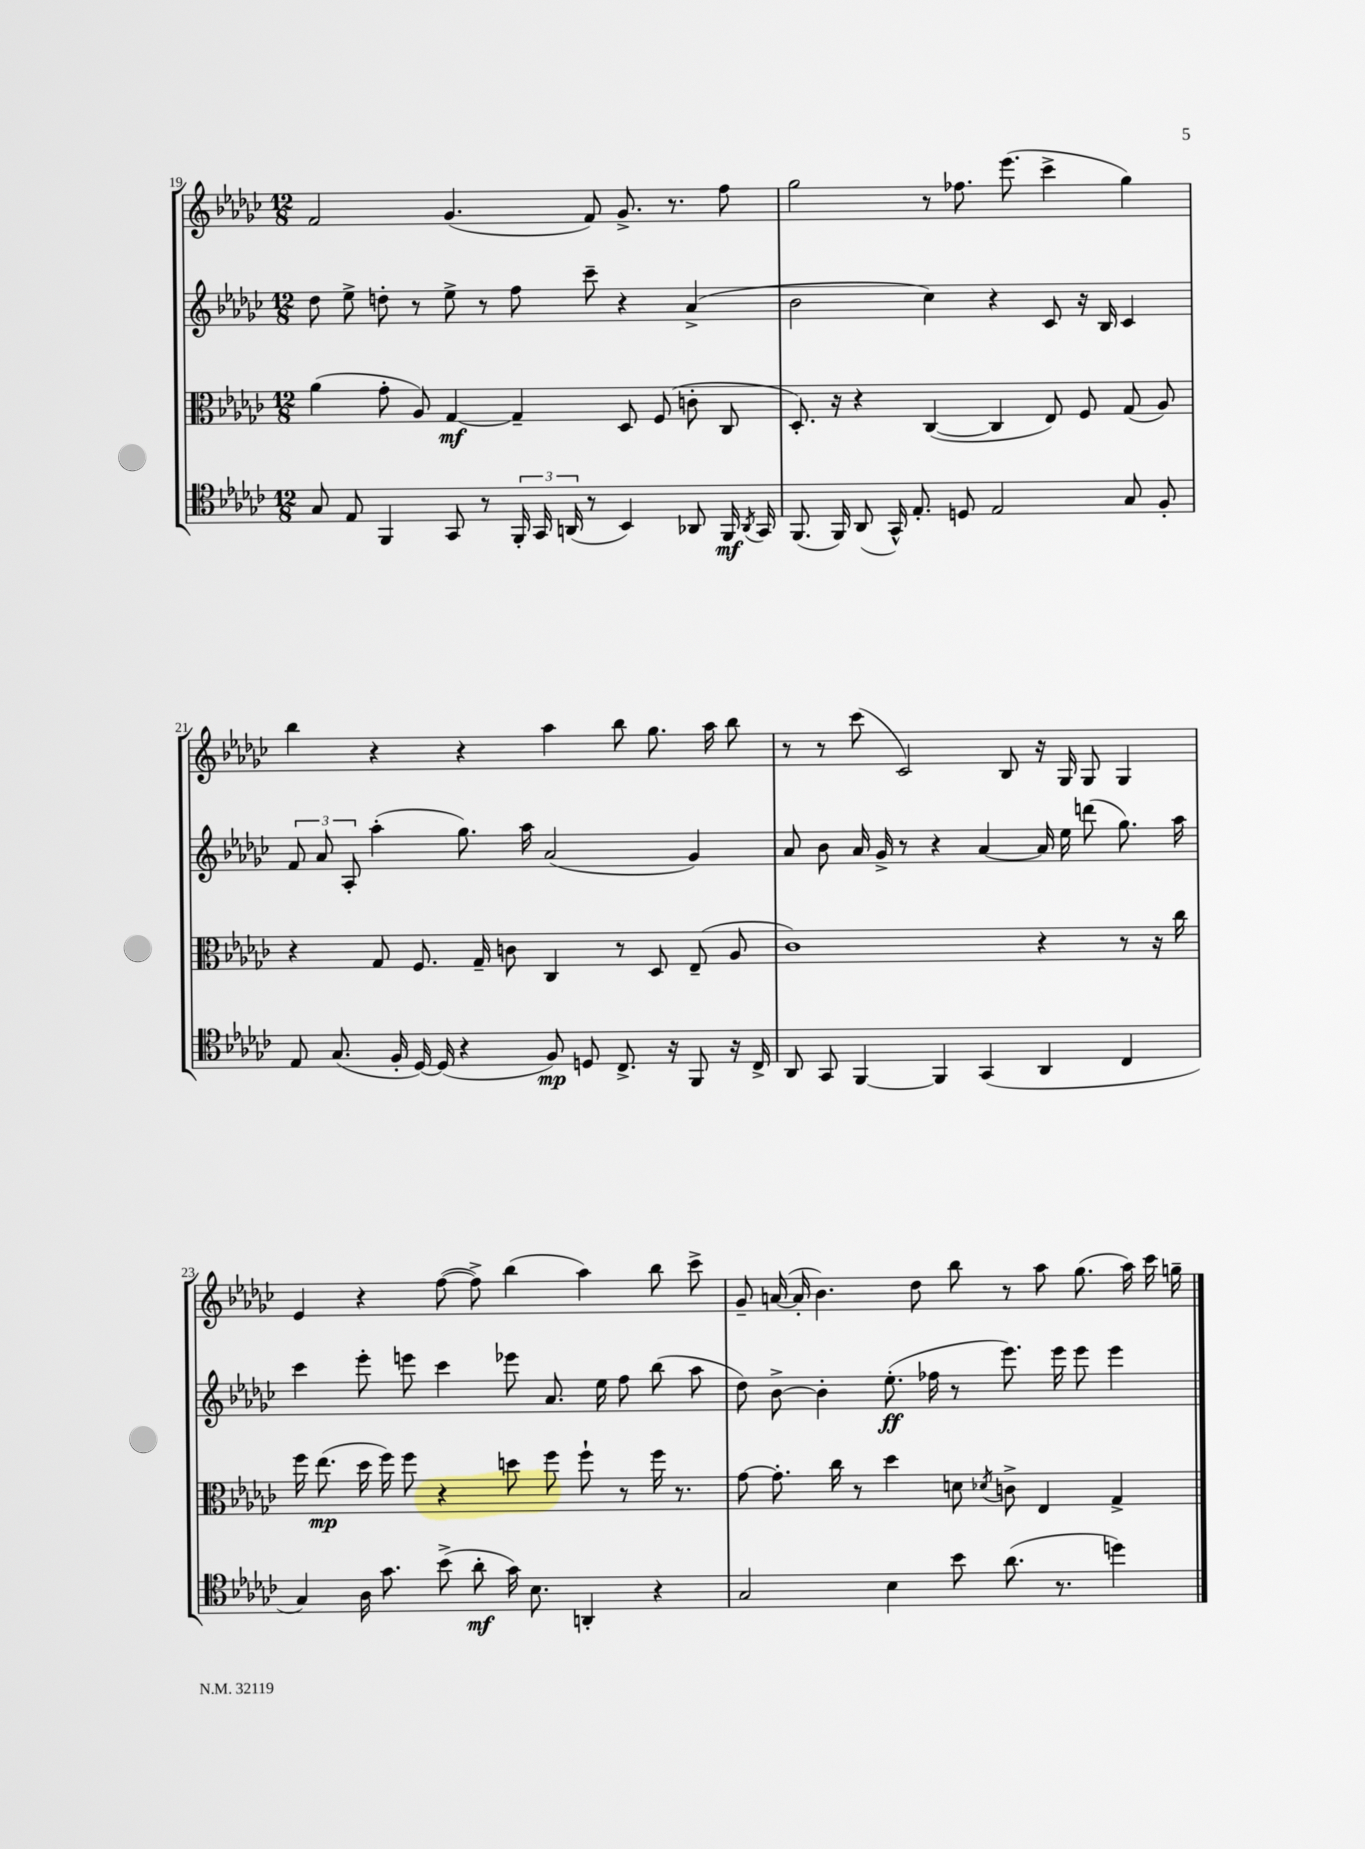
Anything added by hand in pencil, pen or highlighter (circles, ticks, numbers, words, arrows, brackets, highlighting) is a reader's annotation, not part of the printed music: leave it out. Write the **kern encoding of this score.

**kern	**kern	**kern	**kern
*staff4	*staff3	*staff2	*staff1
*clefC4	*clefC3	*clefG2	*clefG2
*k[b-e-a-d-g-c-]	*k[b-e-a-d-g-c-]	*k[b-e-a-d-g-c-]	*k[b-e-a-d-g-c-]
*M12/8	*M12/8	*M12/8	*M12/8
8G-/	(4a-\	8dd-\	2f/
8E-/	.	8ee-^\	.
4FF/	8g-'\	8dd'\	.
.	8A-/)	8r	.
8GG-/	[4G-/	8ee-^\	(4.g-/
8r	.	8r	.
24FF'/	4G-~/]	8ff\	.
24GG-/	.	.	.
(24AA/	.	.	.
8r	.	8ccc-~\	8f/)
4BB-/)	8D-/	4r	8.g-^/
.	(8F/	.	.
.	.	.	8.r
8AA-/	8c'\	(4a-^/	.
16FF/	8C-/	.	8ff\
8qAA-/	.	.	.
16GG-/	.	.	.
=	=	=	=
(8.FF/	8.D-'/)	2b-\	2gg-\
16FF/)	16r	.	.
(8AA-/	4r	.	.
16GG-^^/)	.	.	.
8.E-'/	.	.	.
.	([4C-/	4cc-\)	8r
8D/	.	.	8.ff-\
2E-/	4C-/]	4r	.
.	.	.	(8.eee-\
.	8E-/)	8c-/	4ccc-^\
.	8F/	16r	.
.	.	16B-/	.
8G-/	(8G-/	4c-/	4gg-\)
8F'/	8A-/)	.	.
=	=	=	=
8E-/	4r	12f/	4bb-\
.	.	12a-/	.
(8.G-/	.	.	.
.	.	12A-'/	.
.	8G-/	(4aa-'\	4r
16F'/	.	.	.
[16D-/)	8.F/	.	.
(16D-/]	.	.	.
4r	.	8.gg-\)	4r
.	16G-~/	.	.
.	8c\	.	.
.	.	16aa-\	.
8F/)	4C-/	(2a-/	4aa-\
8D/	.	.	.
8.C-^/	8r	.	8bb-\
.	8D-/	.	8.gg-\
16r	.	.	.
8FF/	(8E-~/	4g-/)	.
.	.	.	16aa-\
16r	8A-/	.	8bb-\
16C-^/	.	.	.
=	=	=	=
8AA-/	1c-)	8a-/	8r
8GG-/	.	8b-\	8r
[4FF/	.	16a-/	(8ccc-\
.	.	16g-^/	.
.	.	8r	2c-/)
4FF/]	.	4r	.
(4GG-/	.	[4a-/	.
.	.	.	8B-/
4AA-/	4r	16a-/]	16r
.	.	16ee-\	16G-/
.	.	(8ddd\	8G-/
4C-/	8r	8.gg-\)	4G-/
.	16r	.	.
.	16cc-\	16aa-\	.
=	=	=	=
4G-/)	16ff\	4ccc-\	4e-/
.	(8.ee-\	.	.
16A-\	16dd-\	8eee-'\	4r
8.g-\	16ff\)	.	.
.	8ff\	8eee\	.
(8b-^\	4r	4ccc-\	([8ff\
8a-'\	.	.	8ff^\])
16g-\)	8dd\	8eee-\	(4bb-\
8.B-\	.	.	.
.	8ff\	8.a-/	.
4AA'/	8ff`\	.	4aa-\)
.	.	16ee-\	.
.	8r	8ff\	.
4r	16ff\	(8bb-\	8bb-\
.	8.r	.	.
.	.	8aa-\	8ccc-^\
=	=	=	=
2G-/	[8g-\	8dd-\)	8g-~/
.	8.g-'\]	[8b-^\	([16a/
.	.	.	16a'/]
.	.	4b-'\]	4.b-\)
.	16cc-\	.	.
.	8r	.	.
4B-\	4dd-\	(8.ee-'\	.
.	.	.	8dd-\
.	.	16ff-\	.
8b-\	8d\	8r	8bb-\
.	8qd-/	.	.
(8.a-\	8c^\	8.eee-\)	8r
.	4E-/	.	8aa-\
8.r	.	16eee-\	.
.	.	8eee-\	(8.gg-\
4dd\)	4G-^/	4eee-\	.
.	.	.	16aa-\)
.	.	.	16ccc-\
.	.	.	16gg~\
==	==	==	==
*-	*-	*-	*-
